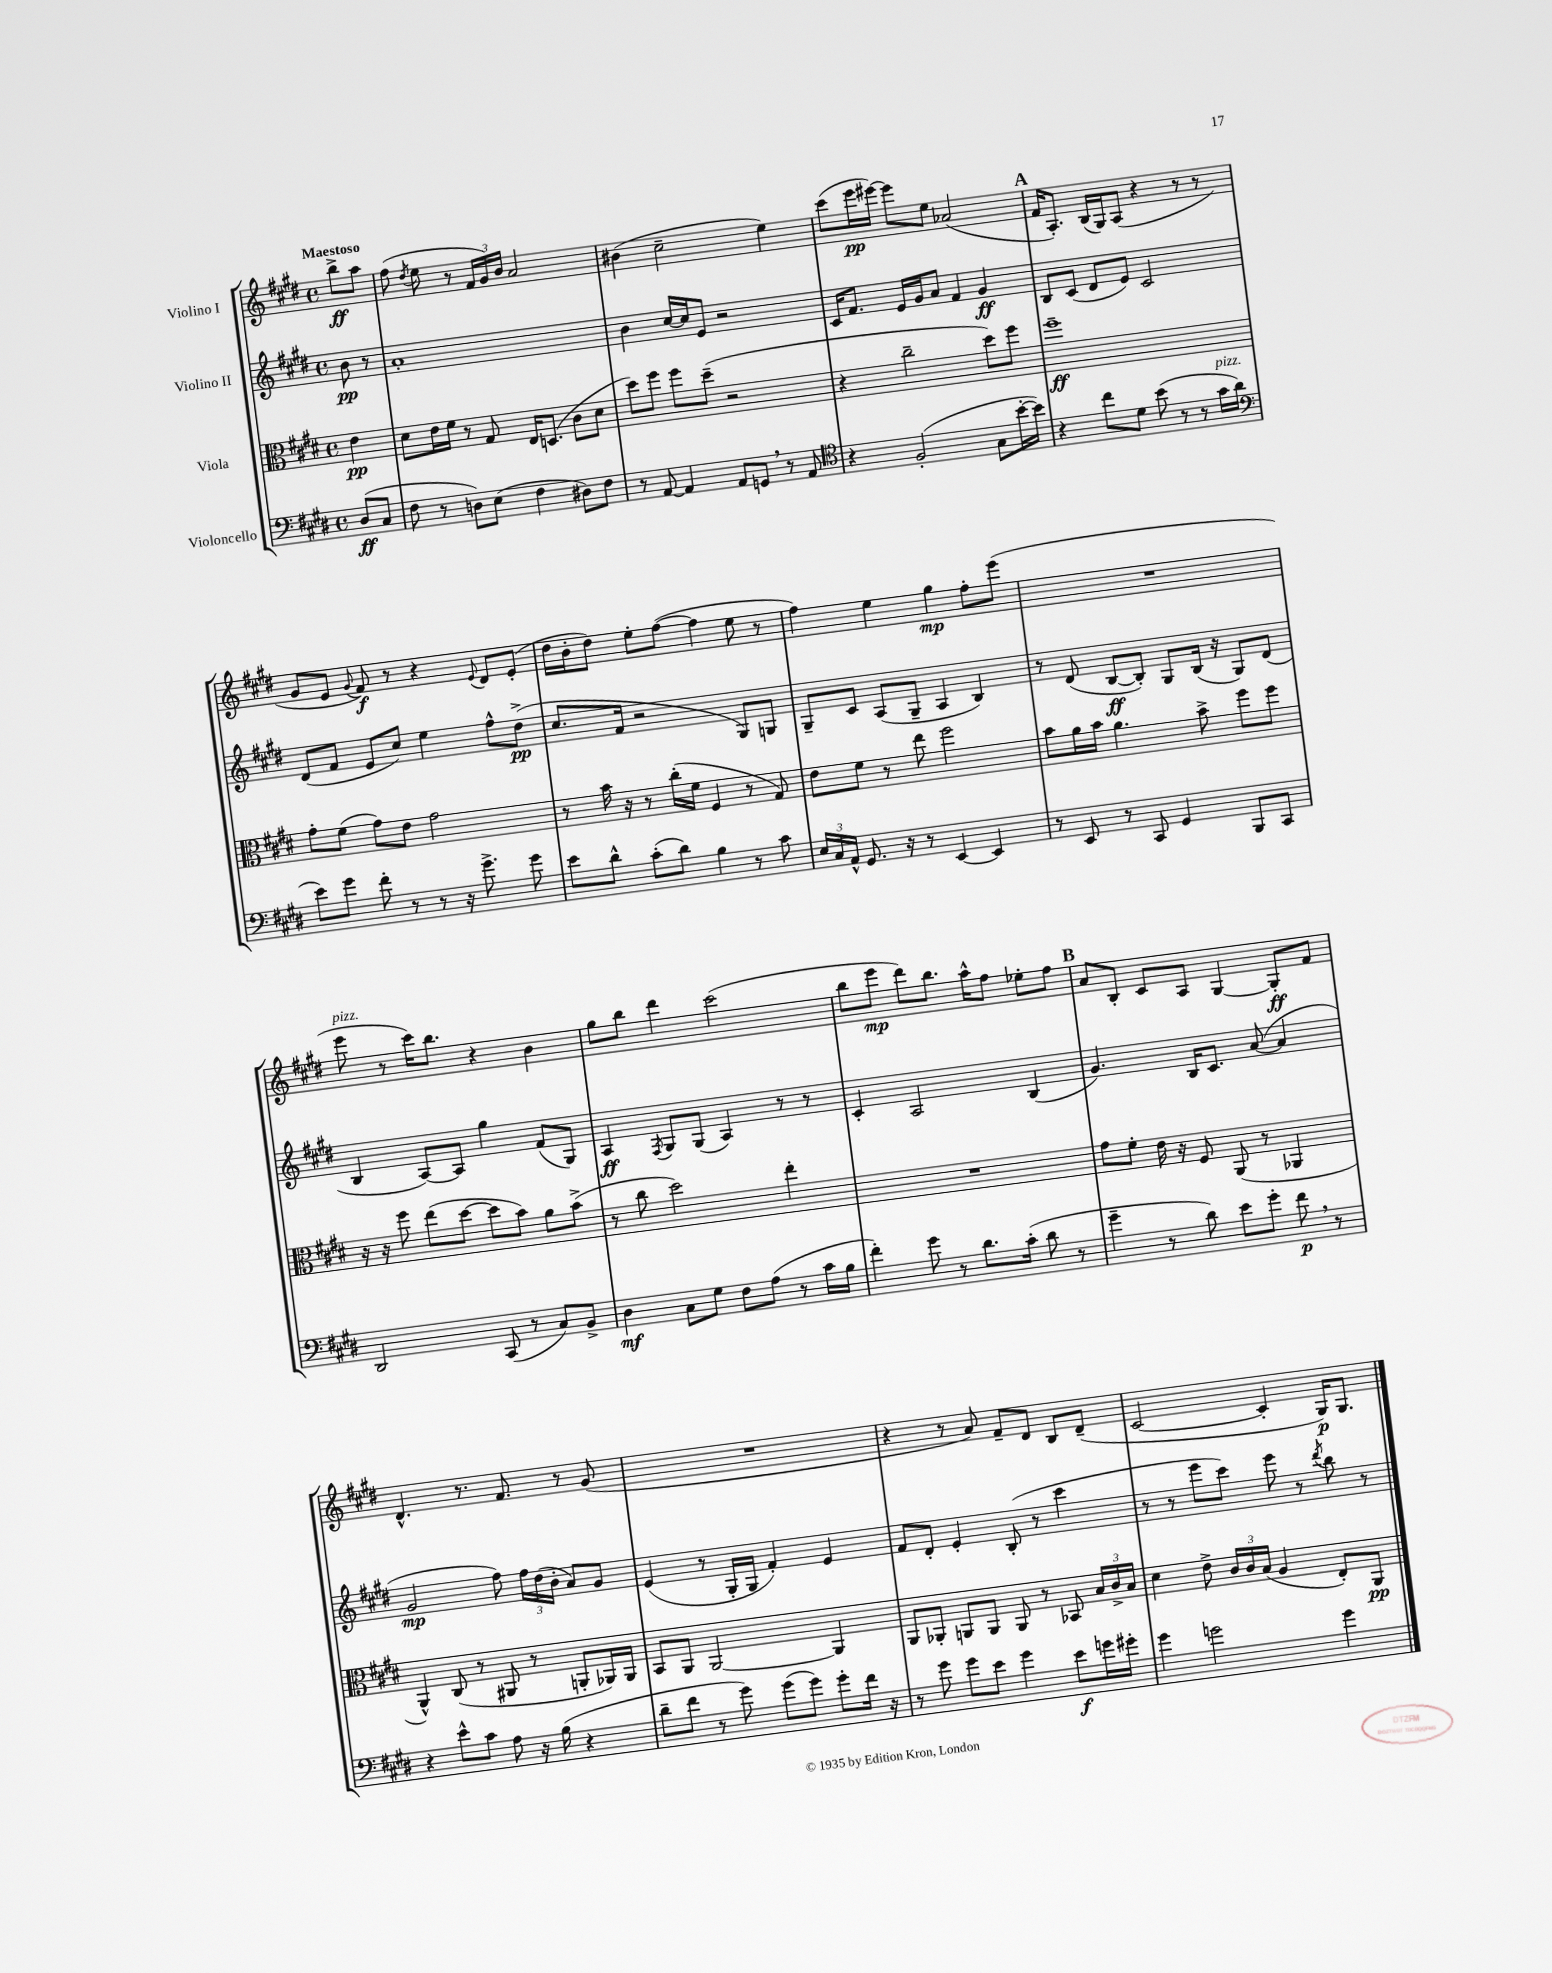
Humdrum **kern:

**kern	**dynam	**kern	**dynam	**kern	**dynam	**kern	**dynam
*part4	*part4	*part3	*part3	*part2	*part2	*part1	*part1
*staff4	*staff4	*staff3	*staff3	*staff2	*staff2	*staff1	*staff1
*I"Violoncello	*	*I"Viola	*	*I"Violino II	*	*I"Violino I	*
*clefF4	*	*clefC3	*	*clefG2	*	*clefG2	*
*k[f#c#g#d#]	*	*k[f#c#g#d#]	*	*k[f#c#g#d#]	*	*k[f#c#g#d#]	*
*M4/4	*	*M4/4	*	*M4/4	*	*M4/4	*
*met(c)	*	*met(c)	*	*met(c)	*	*met(c)	*
=	=	=	=	=	=	=	=
!	!	!	!	!	!	!LO:TX:a:B:t=Maestoso	!
(8D#/L	ff	4e\	pp	8b\	pp	8bb^\L	ff
8C#/J	.	.	.	8r	.	8aa\J	.
=1	=1	=1	=1	=1	=1	=1	=1
8F#\	.	8d#\L	.	1a'	.	(8ff#\	.
.	.	.	.	.	.	8qdd#/	.
8r	.	16e\L	.	.	.	8ee\	.
.	.	16f#\JJ	.	.	.	.	.
8Dn\L)	.	8r	.	.	.	8r	.
(8E\J	.	8G#/	.	.	.	24f#/LL	.
.	.	.	.	.	.	24g#/)	.
.	.	.	.	.	.	24b/JJ	.
4F#\	.	16E/KL	.	.	.	2a/	.
.	.	(8.Dn/J	.	.	.	.	.
8D#X\L)	.	8c#\L	.	.	.	.	.
8F#\J	.	8d#\J	.	.	.	.	.
=2	=2	=2	=2	=2	=2	=2	=2
8r	.	8dd#\L)	.	4b\	.	(4b#X\	.
[8AA/	.	8ff#\J	.	.	.	.	.
4AA/]	.	8ff#\L	.	[16cc#/LL	.	2cc#~\	.
.	.	.	.	16cc#/J]	.	.	.
.	.	(8dd#~\J	.	8e/J	.	.	.
8AA/L	.	2r	.	2r	.	.	.
8GGn,/J	.	.	.	.	.	.	.
8r	.	.	.	.	.	4ee\)	.
8AA/	.	.	.	.	.	.	.
=3	=3	=3	=3	=3	=3	=3	=3
*clefC4	*	*	*	*	*	*	*
4r	.	4r	.	16c#/KL	.	(8ccc#\L	.
.	.	.	.	8.f#/J	.	.	.
.	.	.	.	.	.	16eee\L	pp
.	.	.	.	.	.	[16eee#X\JJ)	.
(2F#'/	.	2cc#~\	.	16e/LL	.	8eee#\L]	.
.	.	.	.	16g#/J	.	.	.
.	.	.	.	8a/J	.	8ee\J	.
.	.	.	.	4f#/	.	(2a-X/	.
8G#\L	.	8dd#\L)	.	4g#/	ff	.	.
[16b'\L	.	8ff#\J	.	.	.	.	.
16b\JJ])	.	.	.	.	.	.	.
!!LO:REH:place=s1:t=A
=4	=4	=4	=4	=4	=4	=4	=4
4r	.	1ff#~	ff	8B/L	.	16f#/KL	.
.	.	.	.	.	.	8.A'/J)	.
.	.	.	.	(8c#/J	.	.	.
8cc#\L	.	.	.	8d#/L	.	(16B/LL	.
.	.	.	.	.	.	16G#/J)	.
8d#\J	.	.	.	8e/J)	.	(8A/J	.
(8b\	.	.	.	2c#/	.	4r	.
8r	.	.	.	.	.	.	.
8r	.	.	.	.	.	8r	.
!LO:TX:a:i:t=pizz.	!	!	!	!	!	!	!
16g#\LL	.	.	.	.	.	8r	.
16a\JJ	.	.	.	.	.	.	.
!!LO:LB:g=z
=5	=5	=5	=5	=5	=5	=5	=5
*clefF4	*	*	*	*	*	*	*
8e\L)	.	8g#'\L	.	(8d#/L	.	8g#/L	.
8g#\J	.	(8f#\J	.	8f#/J	.	8e/J	.
.	.	.	.	.	.	8qqg#/	.
8f#'\	.	8g#\L)	.	8e/L	.	8f#/)	f
8r	.	8e\J	.	8cc#/J)	.	8r	.
8r	.	2g#\	.	4ee\	.	4r	.
16r	.	.	.	.	.	.	.
8.g#^\	.	.	.	.	.	.	.
.	.	.	.	.	.	8qqe/	.
.	.	.	.	8ff#^^\L	.	8d#/L	.
8g#\	.	.	.	(8dd#^\J	pp	(8e'/J	.
=6	=6	=6	=6	=6	=6	=6	=6
8e\L	.	8r	.	8.cc#/L	.	16dd#\LL	.
.	.	.	.	.	.	16b'\J	.
8d#^^\J	.	16b\	.	.	.	8dd#\J)	.
.	.	16r	.	16f#/Jk	.	.	.
(8c#'\L	.	8r	.	2r	.	8ee'\L	.
8d#\J)	.	(16cc#'\LL	.	.	.	([8ff#\J	.
.	.	16f#\JJ	.	.	.	.	.
4B\	.	4F#/	.	.	.	4ff#\]	.
8r	.	8r	.	8G#/L)	.	8ee\	.
8c#\	.	8G#/)	.	8Gn/J	.	8r	.
=7	=7	=7	=7	=7	=7	=7	=7
24E/LL	.	8e\L	.	8G#~/L	.	4ff#\)	.
24C#/	.	.	.	.	.	.	.
24AA^^/JJ	.	.	.	.	.	.	.
8.GG#/	.	8f#\J	.	8c#/J	.	.	.
.	.	8r	.	(8A/L	.	4ee\	.
16r	.	.	.	.	.	.	.
8r	.	8ee\	.	8G#~/J	.	.	.
[4EE/	.	2ff#\	.	4A/	.	4gg#\	mp
4EE/]	.	.	.	4B/)	.	8ff#'\L	.
.	.	.	.	.	.	(8eee\J	.
=8	=8	=8	=8	=8	=8	=8	=8
8r	.	8b\L	.	8r	.	1r	.
8EE/	.	16a\L	.	(8d#/	.	.	.
.	.	16b\JJ	.	.	.	.	.
8r	.	4.a\	.	[8B/L	ff	.	.
8CC#/	.	.	.	8B'/J])	.	.	.
4GG#/	.	.	.	8G#/L	.	.	.
.	.	8b^\	.	(16B/Jk	.	.	.
.	.	.	.	16r	.	.	.
8BBB/L	.	8ff#\L	.	8G#/L)	.	.	.
8CC#/J	.	8ff#\J	.	(8d#/J	.	.	.
!!LO:LB:g=z
=9	=9	=9	=9	=9	=9	=9	=9
!	!	!	!	!	!	!LO:TX:a:i:t=pizz.	!
2DD#/	.	16r	.	4B/	.	8eee\	.
.	.	16r	.	.	.	.	.
.	.	8ff#\	.	.	.	8r	.
.	.	(8ee\L	.	[8A/L)	.	16ccc#\KL)	.
.	.	.	.	.	.	8.bb\J	.
.	.	[8dd#\J	.	8A/J]	.	.	.
(8CC#/	.	8dd#\L]	.	4gg#\	.	4r	.
8r	.	8b\J)	.	.	.	.	.
8C#/L)	.	8a\L	.	(8f#/L	.	4b\	.
8BB^/J	.	(8b^\J	.	8G#/J)	.	.	.
=10	=10	=10	=10	=10	=10	=10	=10
4D#\	mf	8r	.	4A/	ff	8gg#\L	.
.	.	8cc#\	.	.	.	8bb\J	.
.	.	.	.	8qF#/	.	.	.
8C#\L	.	2dd#\)	.	8G#/L	.	4ddd#\	.
8G#\J	.	.	.	(8G#/J	.	.	.
8F#\L	.	.	.	4A/)	.	(2ccc#\	.
(8A\J	.	.	.	.	.	.	.
8r	.	4ee'\	.	8r	.	.	.
16c#\LL	.	.	.	8r	.	.	.
16B\JJ	.	.	.	.	.	.	.
=11	=11	=11	=11	=11	=11	=11	=11
4f#'\)	.	1r	.	4c#'/	.	8bb\L	.
.	.	.	.	.	.	8eee\J	mp
8g#\	.	.	.	2A/	.	8ddd#\L)	.
8r	.	.	.	.	.	8.bb\J	.
8.d#\L	.	.	.	.	.	.	.
.	.	.	.	.	.	16aa^^\KL	.
.	.	.	.	.	.	8ff#\J	.
(16c#'\Jk	.	.	.	.	.	.	.
8d#\	.	.	.	(4B/	.	8ee-X'\L	.
8r	.	.	.	.	.	8ff#\J	.
!!LO:REH:place=s1:t=B
=12	=12	=12	=12	=12	=12	=12	=12
4g#~\	.	8g#\L	.	4.g#/)	.	8a/L	.
.	.	8f#'\J	.	.	.	8B'/J	.
8r	.	16e\	.	.	.	8c#/L	.
.	.	16r	.	.	.	.	.
8d#\)	.	8F#/	.	16B/KL	.	8A/J	.
.	.	.	.	8.c#/J	.	.	.
8e\L	.	(8AA/	.	.	.	[4G#/	.
8g#'\J	.	8r	.	([8a/	.	.	.
8f#,\	p	4AA-X/	.	4a/]	.	8G#'/L]	ff
8r	.	.	.	.	.	8f#/J	.
!!LO:LB:g=z
=13	=13	=13	=13	=13	=13	=13	=13
4r	.	4AA^^/)	.	2g#/	mp	4.d#^^/	.
8e^^\L	.	(8C#/	.	.	.	.	.
8c#\J	.	8r	.	.	.	8.r	.
8A\	.	8AA#X/	.	8ff#\)	.	.	.
.	.	.	.	.	.	8.f#/	.
16r	.	8r	.	24ff#\LL	.	.	.
.	.	.	.	(24dd#\	.	.	.
(16B\	.	.	.	.	.	.	.
.	.	.	.	24b'\JJ	.	.	.
4r	.	8AAn'/L	.	8a/L)	.	8r	.
.	.	16AA-X/L)	.	8g#/J	.	(8g#/	.
.	.	16AA-/JJ	.	.	.	.	.
=14	=14	=14	=14	=14	=14	=14	=14
8d#~\L	.	8BB/L	.	(4e/	.	1r	.
8f#\J	.	8AA/J	.	.	.	.	.
8r	.	[2AA/	.	8r	.	.	.
8g#\)	.	.	.	16G#'/LL	.	.	.
.	.	.	.	16G#/JJ	.	.	.
(8g#\L	.	.	.	4f#'/)	.	.	.
8g#\J)	.	.	.	.	.	.	.
8g#'\L	.	4AA/]	.	4e/	.	.	.
16f#\Jk	.	.	.	.	.	.	.
16r	.	.	.	.	.	.	.
=15	=15	=15	=15	=15	=15	=15	=15
8r	.	8AA/L	.	8f#/L	.	4r	.
8g#\	.	8AA-X'/J	.	8d#'/J	.	.	.
8g#\L	.	8AAn/L	.	4e'/	.	8r	.
8e\J	.	8AA/J	.	.	.	8a/)	.
4g#\	.	8AA/	.	(8B'/	.	8f#~/L	.
.	.	8r	.	8r	.	8d#/J	.
8e\L	f	8BB-X/	.	4ccc#\	.	8B/L	.
16gn\L	.	24B/LL	.	.	.	(8d#~/J	.
.	.	24c#^/	.	.	.	.	.
16g#X'\JJ	.	.	.	.	.	.	.
.	.	24B/JJ	.	.	.	.	.
=16	=16	=16	=16	=16	=16	=16	=16
4g#\	.	4d#\	.	8r	.	[2c#/	.
.	.	.	.	8r	.	.	.
2gn\	.	8e^\	.	8eee\L	.	.	.
.	.	24c#/LL	.	8ccc#\J)	.	.	.
.	.	24c#/	.	.	.	.	.
.	.	(24B/JJ	.	.	.	.	.
.	.	4A/	.	8eee\	.	4c#'/]	.
.	.	.	.	8r	.	.	.
.	.	.	.	8qddd#/	.	.	.
4g\	.	8E'/L)	.	8bb\	.	16G#/KL)	p
.	.	.	.	.	.	8.G#/J	.
.	.	8AA/J	pp	8r	.	.	.
==	==	==	==	==	==	==	==
*-	*-	*-	*-	*-	*-	*-	*-
